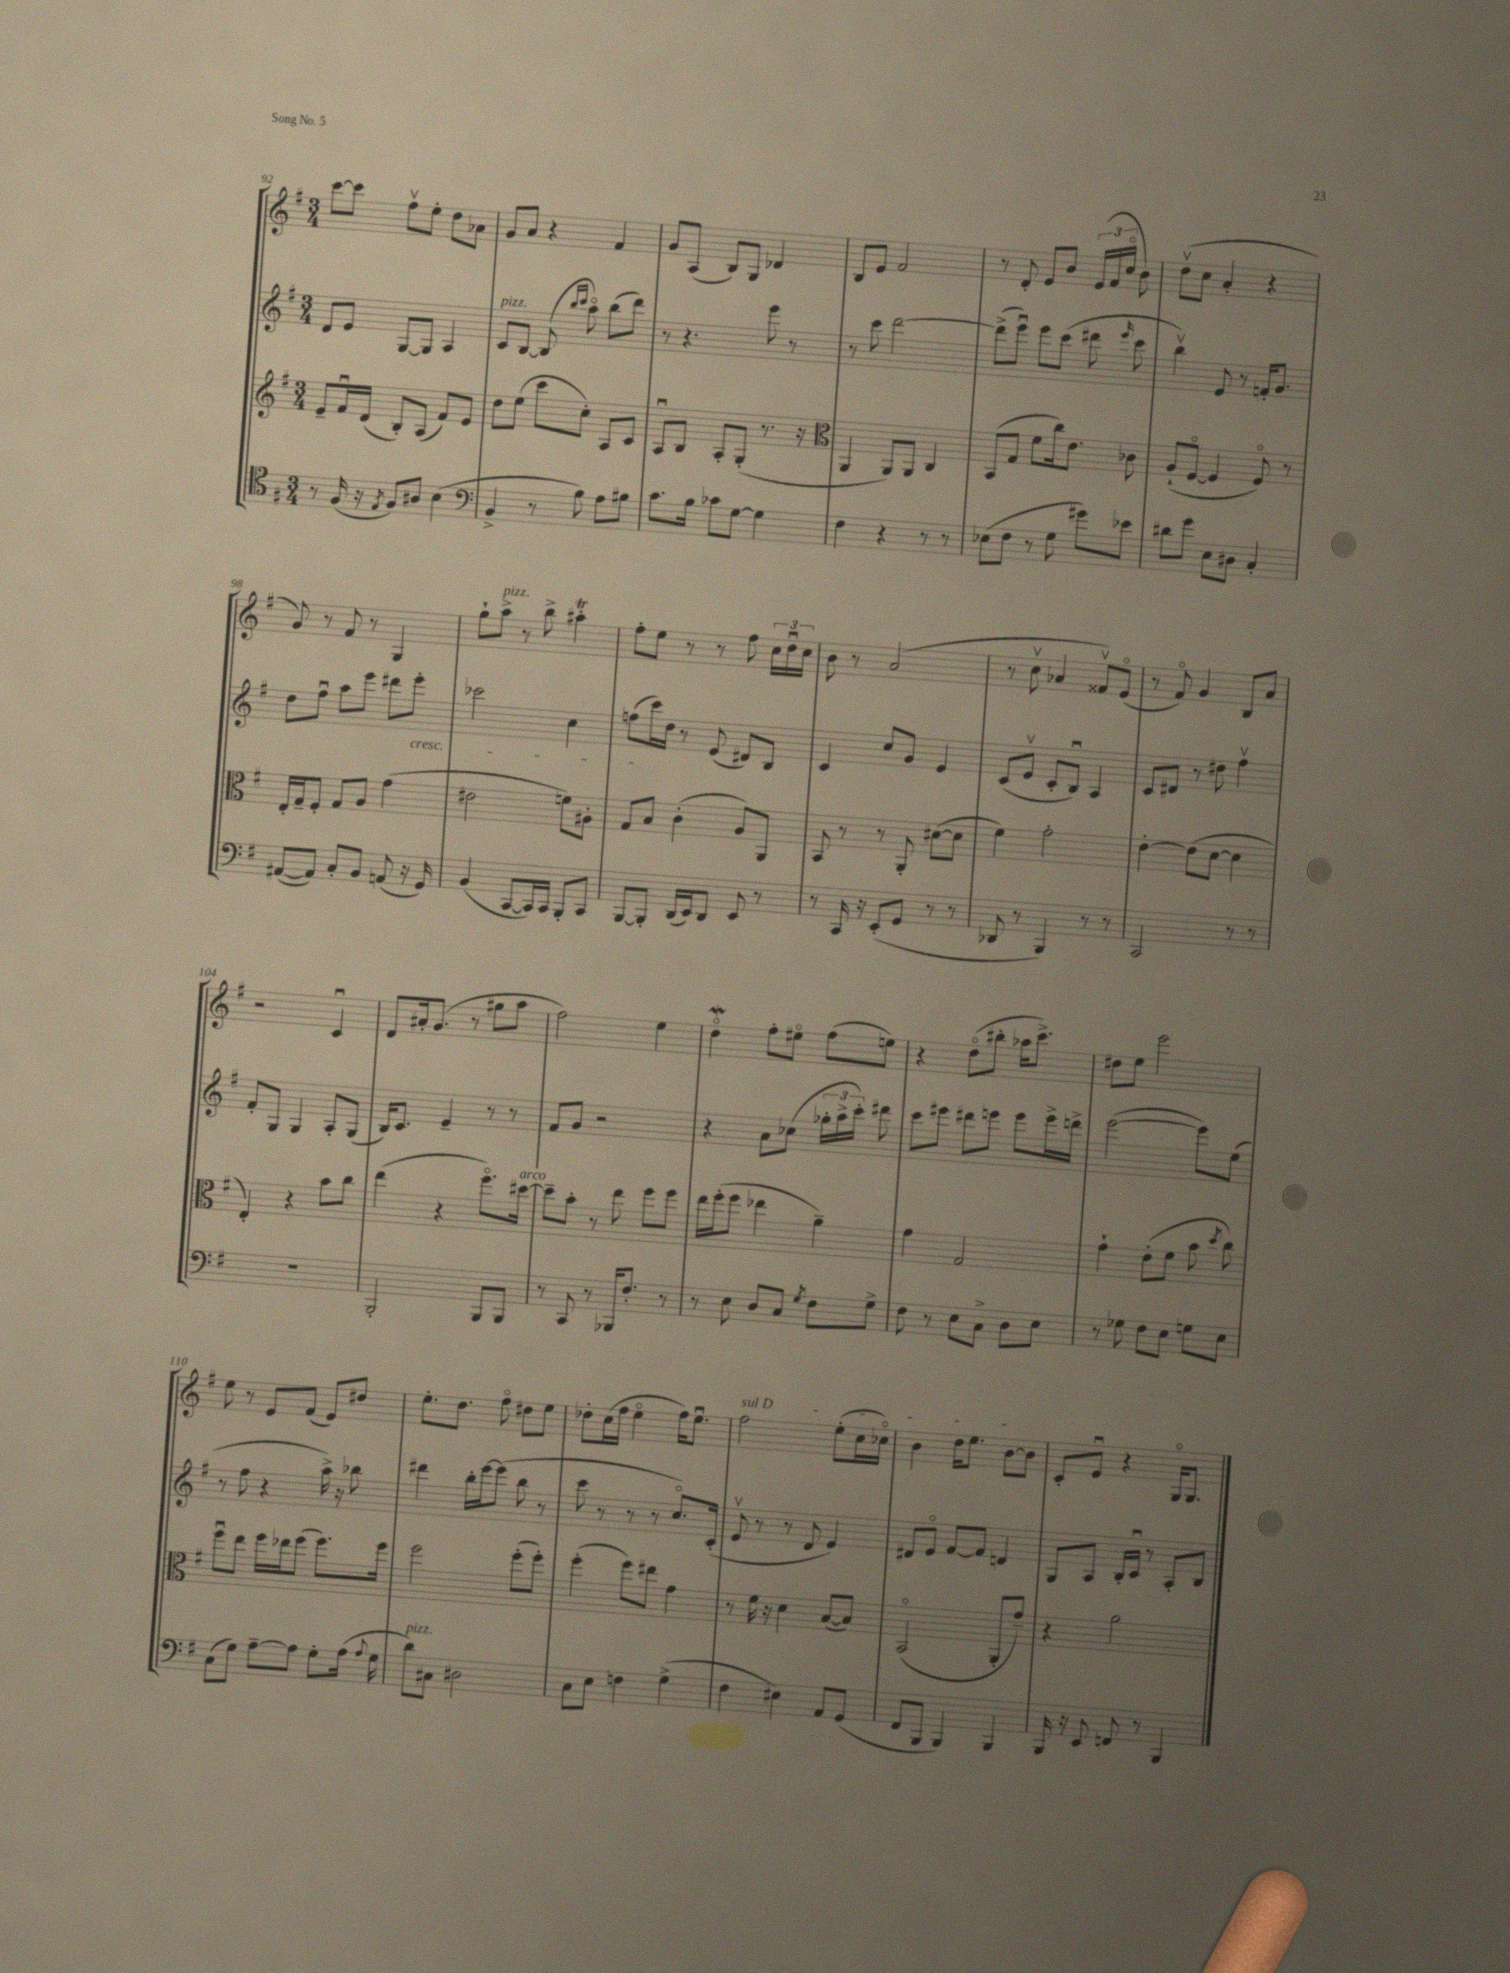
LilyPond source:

<<
\new StaffGroup <<
\new Staff = "s0" {
    \clef treble \key g \major \numericTimeSignature \time 3/4
    \autoBeamOff c'''8[~ c'''8] fis''8[\upbow e''8]-. d''8[ aes'8] |
    g'8[ a'8] r4 fis'4 |
    g'8[ a8]( b8[) g8] des'4 |
    b8[ e'8] fis'2 |
    r8 d'8-. e'8[ b'8] \tuplet 3/2 { e'16[( fis'16 c''16]\flageolet } b'8) |
    d''8[\upbow( c''8] a'4-. r4 |
    g'8) r8 fis'8 r8 g4 |
    g''8[-! a''8]->^\markup { \italic "pizz." } r8 b''8-> ais''4-.\trill |
    fis''8[-. e''8] r8 r8 fis''8 \tuplet 3/2 { c''16[ d''16\downbow c''16] } |
    b'8 r8 a'2( |
    r8 c''8\upbow aes'4 fisis'8[\upbow) e'8]\flageolet( |
    r8 fis'8\flageolet) g'4 b8[ a'8] |
    r2 c'4\downbow |
    d'8[ ais'16-. g'8.]( r8 gis''8[ a''8] |
    fis''2) e''4 |
    d''4\flageolet\mordent fis''8[-. eis''8]\flageolet fis''8[( e''8]) |
    r4 d''8[\flageolet( bis''8]-. aes''16[ c'''8.]->) |
    dis''8[ e''8] e'''2 |
    e''8 r8 e'8[ fis'8]( e'8[) dis''8] |
    e''8.[-. d''8.] fis''8\flageolet dis''8[ e''8] |
    des''8[-. c''16( fis''16] e''4\flageolet fis''16[) e''8.]\downbow |
    \once \override TextSpanner.bound-details.left.text = \markup { \italic "sul D" } fis''2\startTextSpan e''8[-.( c''16 ces''16]\flageolet) |
    b'4 d''16[ e''8.] b'8[~ b'8]\stopTextSpan |
    c'8[-. e'8]\downbow r4 g16[\flageolet g8.] \bar "|." |
}
\new Staff = "s1" {
    \clef treble \key g \major \numericTimeSignature \time 3/4
    \autoBeamOff d'8[ e'8] g8[~ g8] a4 |
    c'8[^\markup { \italic "pizz." } b8]~ b8( \grace { b''16[ c'''16] } a''8\flageolet) b''8[( d'''8]) |
    r8 r4. e'''8 r8 |
    r8 c'''8 d'''2~ |
    d'''8[->( e'''8]\downbow) e'''8[ c'''8]( dis'''8 \grace { e'''16 } c'''8 |
    b''4\upbow) e'8 r8 f'16[-. g'8.] |
    d''8[ fis''8]\downbow a''8[ e'''8] dis'''8[ e'''8]-.\cresc |
    ces'''2 c''4 |
    f''8[( c'''16) d''16]\! r8 e'8( dis'8[) b8] |
    c'4 c''8[ g'8] e'4 |
    c'8[( e'8]\upbow c'8[-. b8]\downbow) a4 |
    c'8[ dis'8] r8 dis''8 fis''4\upbow |
    fis'8[-. g8] g4 a8[-. g8]( |
    b16[) c'8.] e'4-- r8 r8 |
    fis'8[ g'8] r2 |
    r4 a'8[ ces''8]( \tuplet 3/2 { ges''16[-. a''16-> c'''16]-.) } dis'''8 |
    c'''8[ eis'''8] dis'''8[ e'''8] e'''8[ e'''16-> d'''16]-> |
    e'''2~( e'''8[) e''8]( |
    r8 fis''8 r4 a''16->) r16 bes''8 |
    dis'''4 b''16[-. e'''16~ e'''8]( b''8 r8 |
    c'''8 r8 r8 r8 c''8.[\flageolet) c'16]-.( |
    e'8\upbow r8 r8 d'8 e'4) |
    dis'8[ e'8]\flageolet fis'8[~ fis'8] d'4 |
    g8[ a8] b16[-. c'16]\downbow r8 a8[-. b8] \bar "|." |
}
\new Staff = "s2" {
    \clef treble \key g \major \numericTimeSignature \time 3/4
    \autoBeamOff e'8[-- fis'16\downbow d'16]( b8[-.) a8]( fis'8[) e'8] |
    d''8[ e''8]( c'''8[ c''8]-.) a8[ c'8] |
    a8[\downbow b8] a8[-. g8]-.( r8. r16 |
    \clef alto a,4 a,8[) a,8] c4 |
    b,8[( g8] fis'8[ c''16) e'8.] ces'8 |
    a8[-!( fis8]~\flageolet fis4 fis8\flageolet) r8 |
    e16[-. g16-- fis8]-. g8[ a8] g'4( |
    eis'2 f'8[) ais8]-. |
    g8[ b8] c'4-.( a8[) a,8] |
    b,8 r8 r8 a,8-. dis'8[~( dis'8] |
    fis'4) g'2-. |
    e'4~-. e'8[( d'8]~ d'4 |
    e4-.) r4 b'8[ c''8] |
    e''4( r4 fis''8.[\flageolet) dis''16]~^\markup { \italic "arco" } |
    dis''8[-- b'8]-. r8 e''8 fis''8[ fis''8] |
    e''16[ fis''16-.( fis''8] ees''4 a'4--) |
    g'4 g2 |
    g'4-! e'8[-.( fis'8] b'8 \acciaccatura { d''8 } c''8) |
    fis''8[\downbow e''8] fis''16[ ees''16 fis''8]( fis''8.[) fis''16] |
    fis''2 fis''8[-.( fis''8]-.) |
    fis''4-.( fis''8[) eis''8] g'4 |
    r8 fis'16 r16 d'4 b8[~( b8]) |
    b,2\flageolet( a,8[-. g'8]--) |
    r4 a'2 \bar "|." |
}
\new Staff = "s3" {
    \clef tenor \key g \major \numericTimeSignature \time 3/4
    \autoBeamOff r8 fis16( r16 \acciaccatura { e8 } fis8[) ais8] b4( |
    \clef bass b,4-> r8 b8) a8[ bis8] |
    c'8.[ b16] ces'8[ g8]~ g4 |
    fis4 r4 r8 r8 |
    ees8[( fis8] r8 g8 gis'8[) ees'8] |
    dis'8[ g'8] e8[ dis8] c4-. |
    ais,8[~( ais,8]) c8[-. b,8] a,8( r16 g,16) |
    b,4( c,8[~ c,16) c,16] b,,8[-. c,8] |
    b,,8[~ b,,8]-. d,16[( e,16) d,8] e,8 r8 |
    r8 c,16 r16 e,8[-.( g,8] r8 r8 |
    des,8 r8 b,,4) r8 r8 |
    c,2 r8 r8 |
    R2. |
    b,,2-. b,,8[ b,,8] |
    r8 c,8 r8 bes,,16[ fis8.]-. r8 |
    r8 e8 d8[ c8] \acciaccatura { g8 } fis8[ g8]-> |
    fis8 r8 e8[ c8]-> d8[ e8] |
    r8 ges8 fis8[ e8] g8[ e8] |
    c8[( g8]) a8[~-- a8] g8[-. a16]( \appoggiatura { a8 } g16 |
    d'8[^\markup { \italic "pizz." }) cis8] dis2 |
    c8[ e8] f4 g4->( |
    fis4 eis4) a,8[ g,8]( |
    fis,8[ b,,8] b,,4) b,,4 |
    b,,16 r16 e,8 f,8 r8 b,,4 \bar "|." |
}
>>
>>
\layout { \context { \Score currentBarNumber = #92 } }
